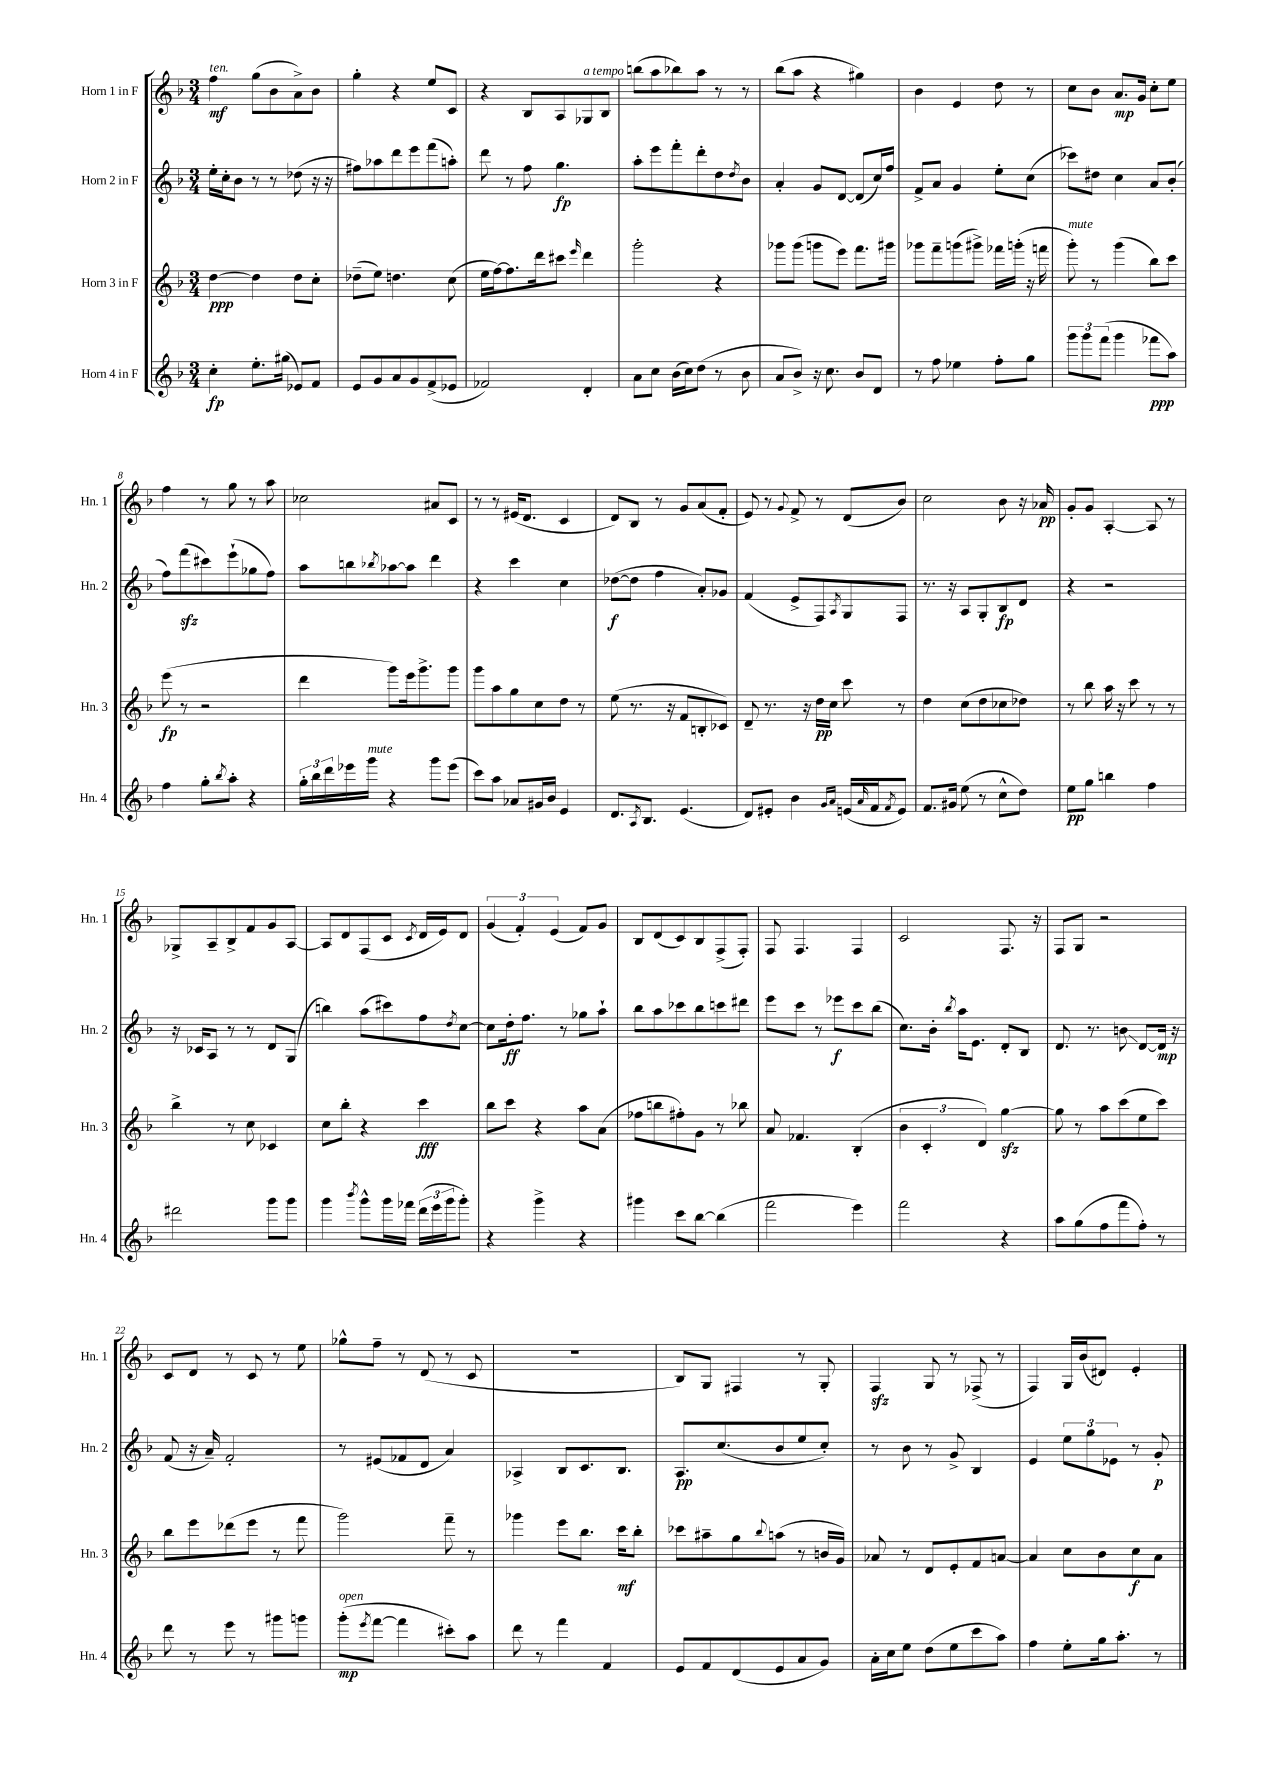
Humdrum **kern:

**kern	**kern	**kern	**kern
*staff4	*staff3	*staff2	*staff1
*clefG2	*clefG2	*clefG2	*clefG2
*k[b-]	*k[b-]	*k[b-]	*k[b-]
*M3/4	*M3/4	*M3/4	*M3/4
4cc'	[4dd	16ee'	4ff
.	.	16cc'	.
.	.	8b-	.
8.ee'	4dd]	8r	(8gg
.	.	8r	8b-
(16gg#	.	.	.
8e-)	8dd	(8dd-	8a^)
8f	8cc'	16r	8b-
.	.	16r	.
=	=	=	=
8e	(8dd-~	8ff#)	4gg'
8g	8ee)	8aa-	.
8a	4.dd	8ddd	4r
8g	.	8eee	.
(8f^	.	(8fff	8ee
8e-	(8cc	8aa')	8c
=	=	=	=
2f-)	16ee	8ddd	4r
.	[16ff)	.	.
.	8.ff]	8r	.
.	.	8ff	8B-
.	16ddd	.	.
.	8ccc#	4.gg	8A
.	16qqeee	.	.
4d'	4ddd	.	8G-
.	.	.	8B-
=	=	=	=
8a	2ggg'	8aa'	(8bb
8cc	.	8eee	8aa
(16b-	.	8fff'	8bb-)
16cc)	.	.	.
(8dd	.	8ddd'	8aa
8r	4r	8dd	8r
.	.	8qdd	.
8b-	.	8b-	8r
=	=	=	=
8a	8ggg-	4a'	(8bb-
8b-^)	(8ggg-	.	8aa
16r	8ggg	8g	4r
8.cc	.	.	.
.	8eee)	[8d	.
8b-	8.fff	(8d]	4gg#)
8d	.	16cc)	.
.	16ggg#	16ff	.
=	=	=	=
8r	8ggg-	8f^	4b-
8ff	8fff~	8a	.
4ee-	(8ggg	4g	4e
.	8ggg#^)	.	.
8ff'	16fff-	8ee'	8dd
.	(16ggg'	.	.
8gg	16r	(8cc	8r
.	16fff	.	.
=	=	=	=
12ggg	8ggg')	8ccc-)	8cc
12ggg	.	.	.
.	8r	8dd#	8b-
(12fff	.	.	.
4ggg	(4ggg	4cc	8.a
.	.	.	16g
8fff-	8bb-)	8a	8cc'
8aa)	8ccc	(8b-'	8ee
=	=	=	=
4ff	(8eee	8ff)	4ff
.	8r	(8fff	.
8gg'	2r	8ccc#)	8r
8qbb-	.	.	.
8aa'	.	(8eee`	8gg
4r	.	8gg-	8r
.	.	8ff)	8aa
=	=	=	=
24gg'	4ddd	8aa	2cc-
24bb-	.	.	.
24ddd	.	.	.
16eee-	.	8bb	.
16ggg	.	.	.
.	.	8qbb-	.
4r	8ggg)	[8aa-	.
.	16eee	8aa-]	.
.	8.ggg^	.	.
8ggg	.	4ddd	8a#
(8eee-	8ggg	.	8c
=	=	=	=
8ccc)	8ggg	4r	8r
8aa	8aa	.	8r
8a-	8gg	4ccc	(16e#
.	.	.	8.d
16g#	8cc	.	.
16b-	.	.	.
4e	8dd	4cc	4c
.	8r	.	.
=	=	=	=
8.d	(8ee	([8dd-	8d)
.	8.r	8dd-]	8B-
8qA	.	.	.
8.B-	.	.	.
.	.	4ff	8r
.	16r	.	.
(4.e	8f	.	8g
.	8B'	8a')	(8a
.	8c-)	8g-	8f'
=	=	=	=
8d)	8d~	(4f	8e)
8e#'	8.r	.	8r
.	.	.	8qqg
4b-	.	8e^	8f^
.	16r	.	.
.	16dd	8F)	8r
.	16cc	.	.
16qqg	.	.	.
16qqa	.	8qA	.
(16e	8ccc	8G	(8d
16qqa	.	.	.
16f	.	.	.
8qf	.	.	.
8e)	8r	8F	8b-)
=	=	=	=
8.f	4dd	8.r	2cc
16g#	.	16r	.
(8ee	(8cc	8A	.
8r	8dd	8G'	.
8cc^^	8cc-	8B-	8b-
8dd)	8dd-)	8d	16r
.	.	.	16a-
=	=	=	=
8ee	8r	4r	8g'
8gg	8bb-	.	8g
4bb	16aa	2r	[4A'
.	16r	.	.
.	8ccc	.	.
4ff	8r	.	8A]
.	8r	.	8r
=	=	=	=
2ddd#	4bb-^	16r	8G-^
.	.	16c-	.
.	.	8A	8A~
.	8r	8r	8B-^
.	8cc	8r	8f
8ggg	4c-	8d	8g
8ggg	.	(8G	[8A
=	=	=	=
4ggg	8cc	4bb)	8A]
.	8bb-'	.	8d
8qbbb-	.	.	.
8ggg^^	4r	(8aa	(8F
16ggg	.	8ccc#)	8c
16fff-	.	.	.
.	.	.	8qc
(24ddd	4ccc	8ff	16d
24eee	.	.	.
.	.	.	16e)
24ggg	.	.	.
.	.	8qdd	.
8ggg')	.	[8cc	8d
=	=	=	=
4r	8bb-	8cc]	(6g
.	8ccc	16dd'	.
.	.	.	6f')
.	.	8.ff	.
4ggg^	4r	.	.
.	.	.	(6e
.	.	8r	.
4r	8aa	8gg-	8f)
.	(8a	8aa`	8g
=	=	=	=
4ggg#	8ff-	8bb-	8B-
.	8bb	8aa	(8d
8ccc	8ff#')	8ccc-	8c)
[8bb-	8g	8bb-	8B-
(4bb-]	8r	8ccc	(8F^
.	8bb-	8ddd#	8F')
=	=	=	=
2fff	8a	8eee	8F
.	4.f-	8ccc	4.F
.	.	8r	.
.	.	8eee-	.
4eee)	(4B-'	8ccc	4F
.	.	(8bb-	.
=	=	=	=
2fff	6b-	8.cc)	2c
.	6c'	.	.
.	.	16b-'	.
.	.	8qbb-	.
.	.	16aa	.
.	.	8.e	.
.	6d)	.	.
4r	[4gg	8d'	8.F
.	.	8B-	.
.	.	.	16r
=	=	=	=
8aa	8gg]	8.d	8F
(8gg	8r	.	8G
.	.	8.r	.
8ff	8aa	.	2r
8fff	(8ccc	8b	.
8ff')	8ee	[8d	.
8r	8ccc)	16d]	.
.	.	16r	.
=	=	=	=
8ddd	8bb-	(8f	8c
8r	8eee	16r	8d
.	.	16a~)	.
8eee	(8ddd-	2f'	8r
8r	8eee	.	8c
8ggg#	8r	.	8r
8ggg	8fff	.	8ee
=	=	=	=
(8ggg'	2ggg)	8r	8gg-^^
8qeee	.	.	.
[8fff	.	(8e#	8ff~
4fff]	.	8f-	8r
.	.	8d	(8d
8ccc#')	8fff~	4a)	8r
8aa	8r	.	8c
=	=	=	=
8ddd	4ggg-	4A-^	2.r
8r	.	.	.
4fff	8eee	8B-	.
.	8.bb-	8.c	.
4f	.	.	.
.	16ccc	8.B-	.
.	8bb-'	.	.
=	=	=	=
8e	8ccc-	8.A	8B-)
8f	8aa#~	.	8G
.	.	(8.cc	.
(8d	8gg	.	4F#
.	8qqbb-	.	.
8e	(8aa	8b-	.
8a	8r	8ee	8r
8g)	16b	8cc')	8G'
.	16g)	.	.
=	=	=	=
16a'	8a-	8r	4F
16cc	.	.	.
8ee	8r	8b-	.
(8dd	8d	8r	8G
8ee	8e'	8g^	8r
8ccc	8f	4B-	(8F-^
8aa)	[8a	.	8r
=	=	=	=
4ff	4a]	4e	4F)
8ee'	8cc	12ee	16G
.	.	.	(16b-
.	.	12gg	.
16gg	8b-	.	8d#)
.	.	12e-	.
8.aa'	.	.	.
.	8cc	8r	4e'
8r	8a	8g'	.
==	==	==	==
*-	*-	*-	*-
